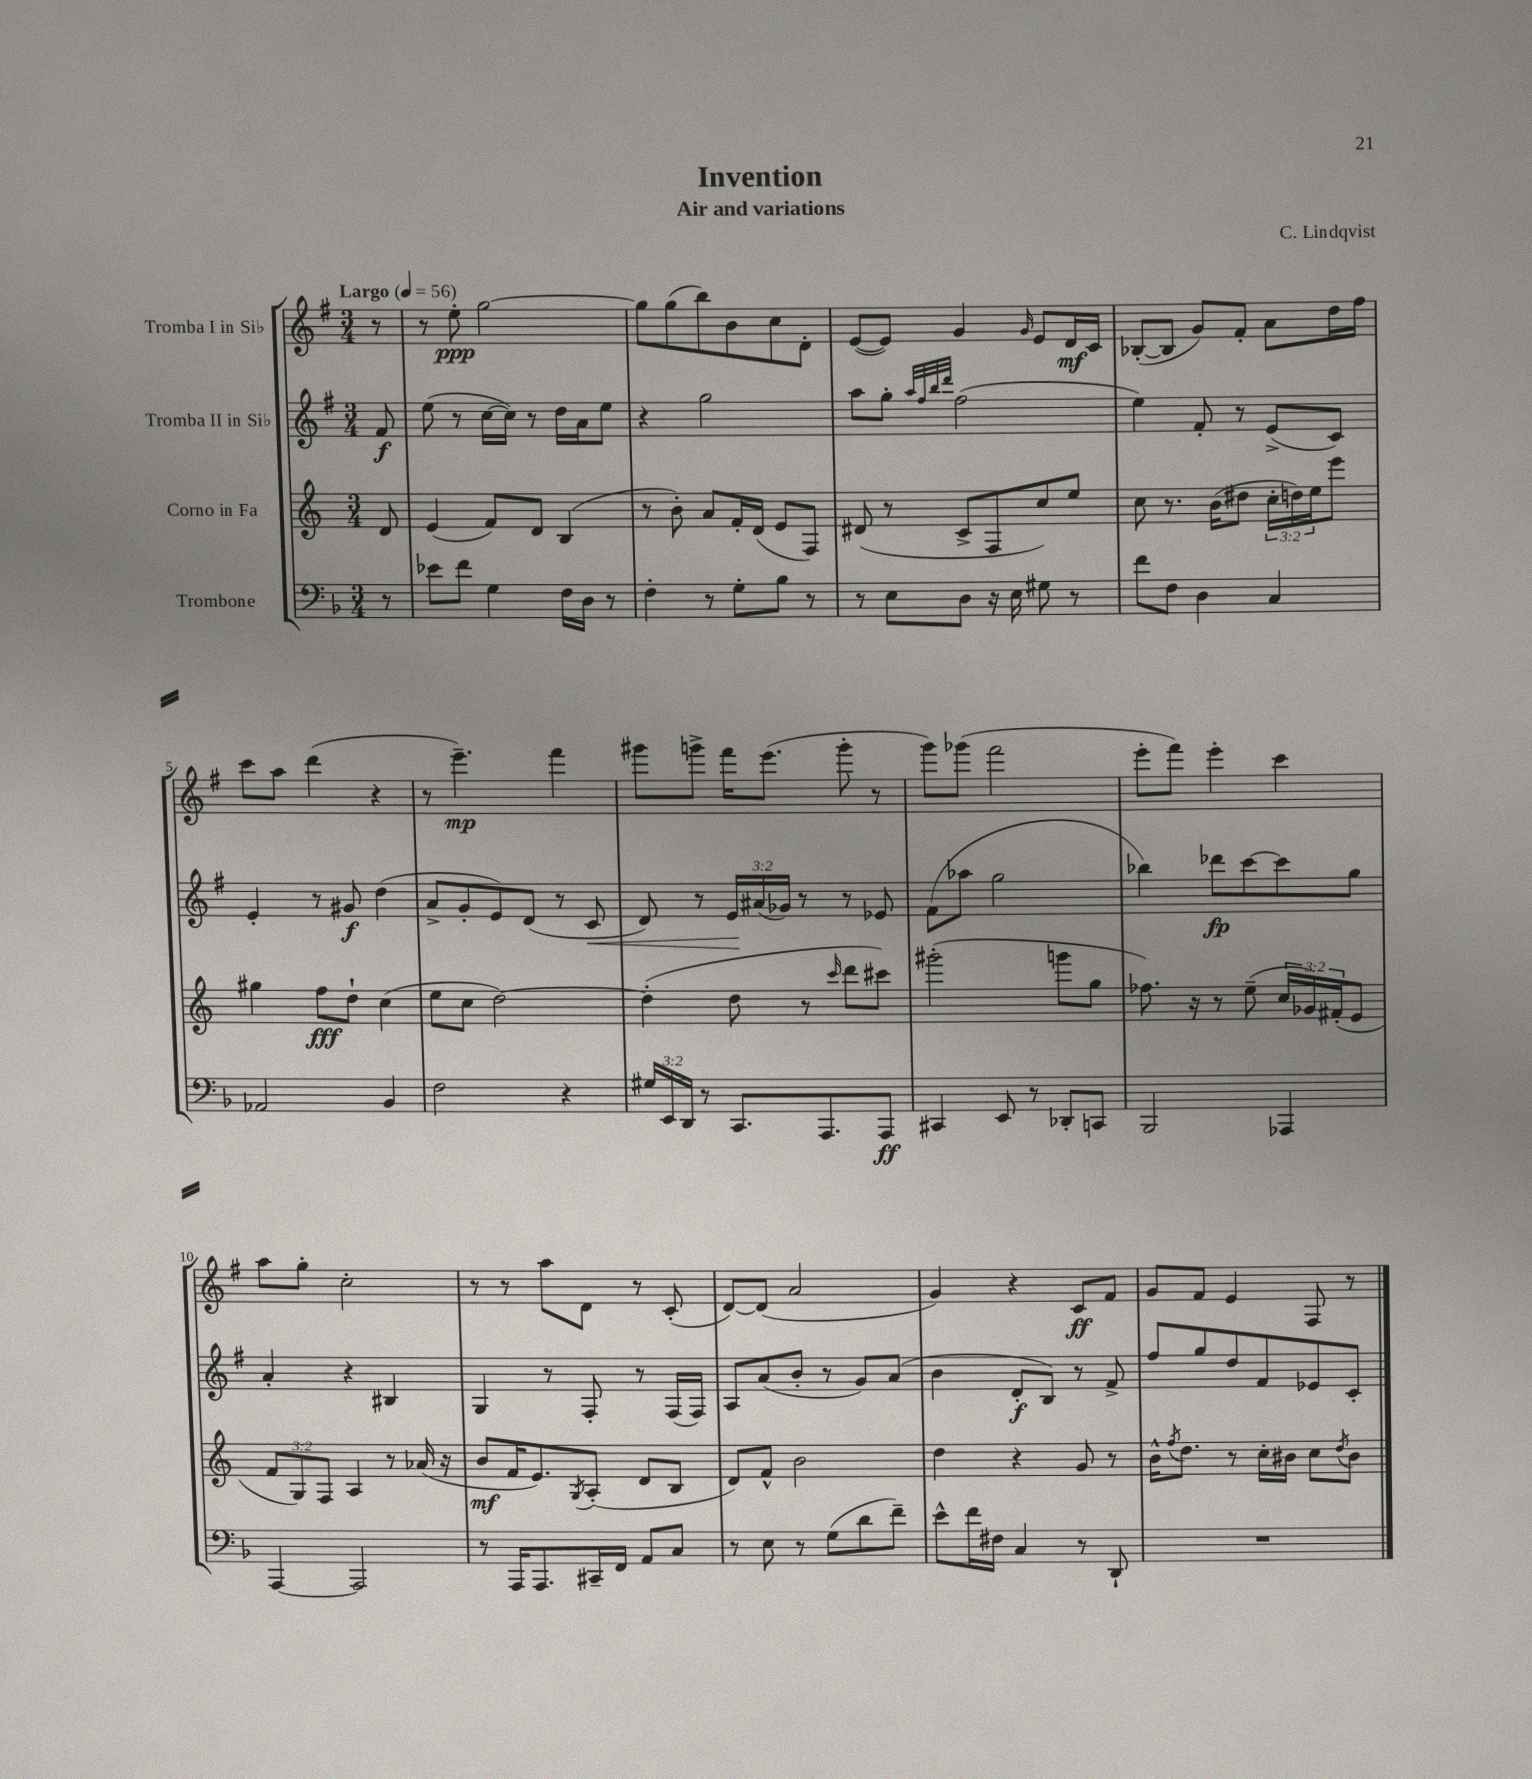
\header { title = "Invention" composer = "C. Lindqvist" subtitle = "Air and variations" }
<<
\new StaffGroup <<
\new Staff = "s0" \with { instrumentName = "Tromba I in Sib" } {
    \clef treble \key g \major \numericTimeSignature \time 3/4 \partial 8 \tempo "Largo" 4 = 56
    r8 |
    r8 e''8-.\ppp g''2~ |
    g''8 g''8( b''8) b'8 c''8 d'8-. |
    e'8~( e'8) g'4 \grace { g'16 } e'8 d'16\mf c'16 |
    bes8~-.( bes8 g'8) fis'8-. a'8 d''16 fis''16 |
    c'''8 a''8 d'''4( r4 |
    r8 e'''4.--\mp) fis'''4 |
    gis'''8 g'''8-> fis'''16 e'''8.( g'''8-. r8 |
    g'''8) ges'''8( fis'''2 |
    e'''8-. fis'''8) e'''4-. c'''4 |
    a''8 g''8-. c''2-. |
    r8 r8 a''8 d'8 r8 c'8-.( |
    d'8~) d'8( a'2 |
    g'4) r4 c'8\ff fis'8 |
    g'8 fis'8 e'4 fis8 r8 \bar "|." |
}
\new Staff = "s1" \with { instrumentName = "Tromba II in Sib" } {
    \clef treble \key g \major \numericTimeSignature \time 3/4 \override Staff.TupletNumber.text = #tuplet-number::calc-fraction-text \partial 8
    fis'8\f |
    e''8( r8 c''16~ c''16) r8 d''16 a'16 e''8 |
    r4 g''2 |
    a''8 g''8-. \grace { a''32 fis''32 b''32 d'''32 } fis''2( |
    e''4) fis'8-. r8 e'8->( c'8) |
    e'4-. r8 gis'8\f d''4( |
    a'8-> g'8-. e'8) d'8( r8 c'8\< |
    d'8) r8 \tuplet 3/2 { e'16\! ais'16( ges'16) } r8 r8 ees'8 |
    fis'8( aes''8 g''2 |
    bes''4) des'''8\fp c'''8~ c'''8 g''8 |
    a'4-. r4 bis4 |
    g4 r8 fis8-. r8 fis16( fis16) |
    a8 a'8( b'8-. r8 g'8) a'8( |
    b'4 d'8-.\f b8) r8 fis'8-> |
    fis''8 g''8 d''8 fis'8 ees'8 c'8-. \bar "|." |
}
\new Staff = "s2" \with { instrumentName = "Corno in Fa" } {
    \clef treble \key c \major \numericTimeSignature \time 3/4 \override Staff.TupletNumber.text = #tuplet-number::calc-fraction-text \partial 8
    d'8 |
    e'4( f'8) d'8 b4( |
    r8 b'8-.) a'8 f'16-. d'16( e'8 f8) |
    dis'8( r8 c'8-> f8 c''8) e''8 |
    c''8 r8. b'16( dis''8 \tuplet 3/2 { c''16-. d''16) e''16 } e'''8 |
    gis''4 f''8\fff d''8-! c''4( |
    e''8 c''8 d''2~) |
    d''4-.( d''8 r8 \grace { c'''16 } d'''8 cis'''8) |
    gis'''2-.( g'''8 g''8 |
    fes''8.) r16 r8 e''8--( \tuplet 3/2 { c''16 ges'16) fis'16-.( } e'8 |
    \tuplet 3/2 { f'8 g8) f8 } a4 r8 aes'16( r16 |
    b'8\mf f'16 e'8.) \acciaccatura { g8 } a8-.( d'8 b8 |
    d'8) f'8-^ b'2 |
    d''4 r4 g'8 r8 |
    b'16-^ \acciaccatura { f''8 } d''8. r8 c''16-. bis'16 c''8 \acciaccatura { d''8 } bis'8 \bar "|." |
}
\new Staff = "s3" \with { instrumentName = "Trombone" } {
    \clef bass \key f \major \numericTimeSignature \time 3/4 \override Staff.TupletNumber.text = #tuplet-number::calc-fraction-text \partial 8
    r8 |
    ees'8 f'8 g4 f16 d16 r8 |
    f4-. r8 g8-. bes8 r8 |
    r8 e8 d8 r16 e16 gis8 r8 |
    f'8 f8 d4 c4 |
    aes,2 bes,4 |
    f2 r4 |
    \tuplet 3/2 { gis16 e,16 d,16 } r8 c,8. a,,8. a,,8\ff |
    cis,4 e,8 r8 des,8-. c,8 |
    bes,,2 aes,,4 |
    a,,4~ a,,2 |
    r8 a,,16 a,,8. cis,16-- f,16 a,8 c8 |
    r8 e8 r8 g8( d'8 f'8--) |
    e'8-^ f'16 fis16 c4 r8 d,8-! |
    R2. \bar "|." |
}
>>
>>
